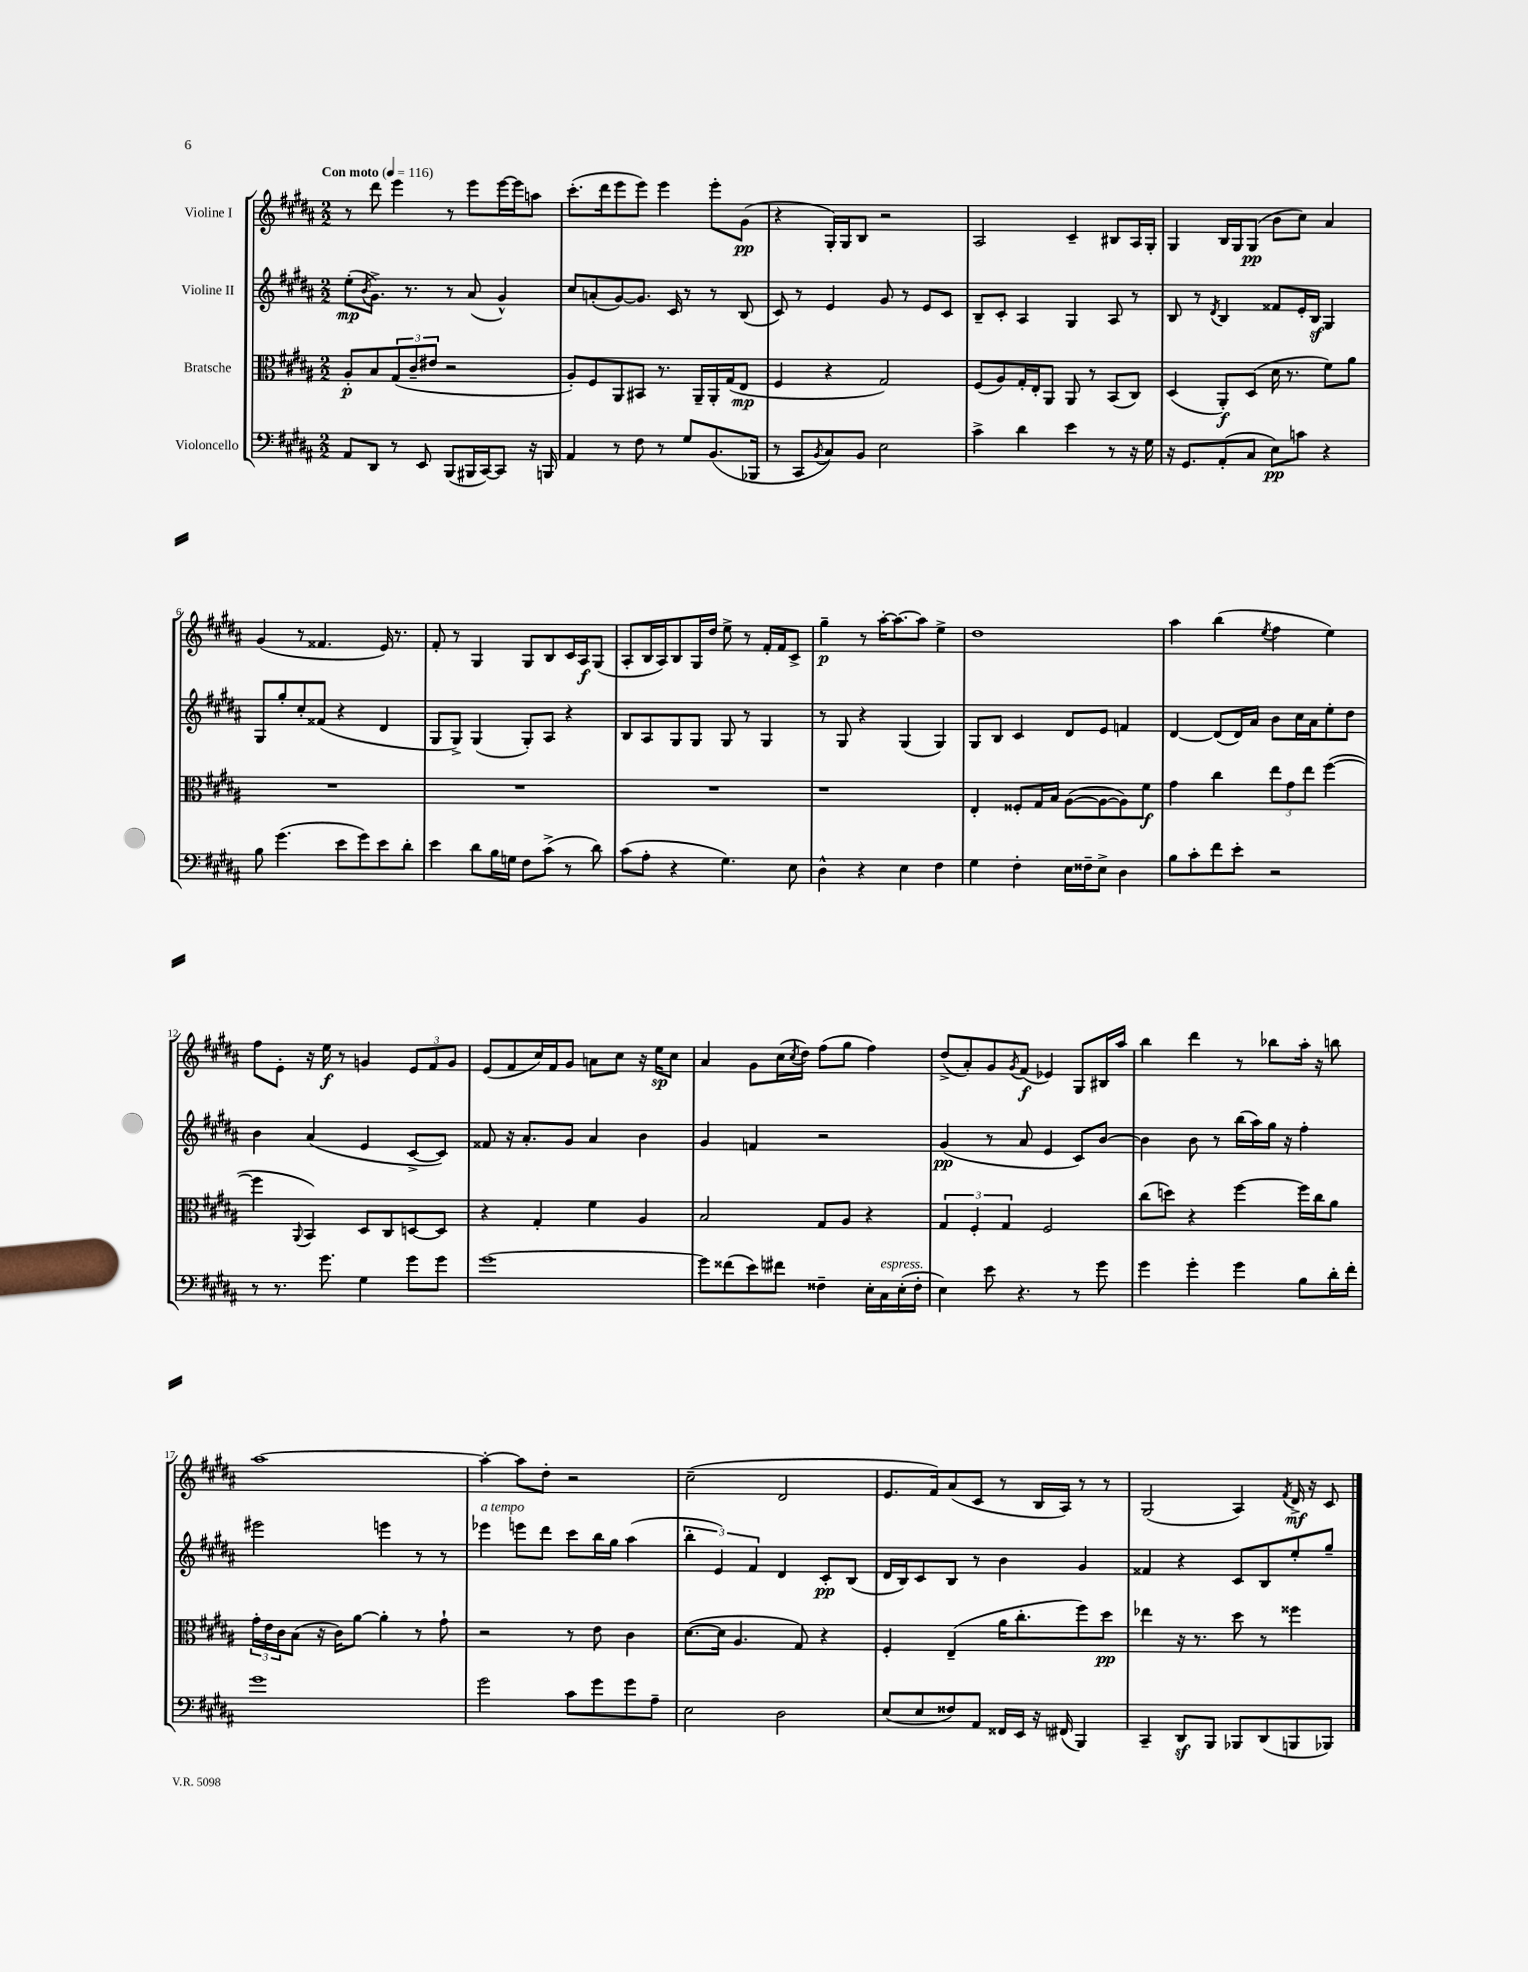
<<
\new StaffGroup <<
\new Staff = "s0" \with { instrumentName = "Violine I" } {
    \clef treble \key b \major \numericTimeSignature \time 2/2 \tempo "Con moto" 4 = 116
    r8 dis'''8 e'''4 r8 e'''8 e'''16~ e'''16 a''8 |
    cis'''8.-.( dis'''16 e'''8 e'''8) e'''4 e'''8-. gis'8\pp( |
    r4 gis16-.) gis16 b8 r2 |
    ais2 cis'4-- bis8 ais16 gis16-. |
    gis4 b16 gis16 gis8\pp( b'8 cis''8) ais'4 |
    gis'4( r8 fisis'4. e'16) r8. |
    fis'8-. r8 gis4 gis8 b8 cis'16 ais16\f gis8( |
    ais8-. b16 ais16) b8 gis16 dis''16 e''8-> r8 fis'16-. fis'16 cis'8-> |
    gis''4--\p r8 ais''16~-. ais''8.~ ais''8 e''4-> |
    dis''1 |
    ais''4 b''4( \acciaccatura { e''8 } fis''4 e''4) |
    fis''8 e'8-. r16 e''16\f r8 g'4 \tuplet 3/2 { e'8 fis'8 g'8 } |
    e'8( fis'8 cis''16) fis'16 gis'8 a'8 cis''8 r16 e''16\sp cis''8 |
    ais'4 gis'8 cis''16( \acciaccatura { cis''8 } dis''16) fis''8( gis''8 fis''4) |
    dis''8->( ais'8-.) gis'8 \acciaccatura { gis'8 } fis'8\f( ees'4) gis8 bis16 ais''16 |
    b''4 dis'''4 r8 bes''8 ais''16-. r16 b''8 |
    ais''1~ |
    ais''4~-. ais''8 dis''8-. r2 |
    cis''2--( dis'2 |
    e'8. fis'16) ais'8( cis'8 r8 b16 ais16) r8 r8 |
    gis2( ais4) \acciaccatura { fis'8 } dis'16->\mf r16 cis'8 \bar "|." |
}
\new Staff = "s1" \with { instrumentName = "Violine II" } {
    \clef treble \key b \major \numericTimeSignature \time 2/2
    e''8-.\mp( \acciaccatura { b'8 } gis'8.->) r8. r8 ais'8( gis'4-^) |
    cis''8 a'8-.( gis'8~) gis'8. cis'16 r8 r8 b8( |
    cis'8) r8 e'4 gis'8 r8 e'8 cis'8 |
    b8-- cis'8-. ais4 gis4 ais8 r8 |
    b8 r8 \acciaccatura { dis'8 } b4 fisis'8 e'16-. b16\sf gis4 |
    gis8 gis''8-. cis''8-. fisis'8( r4 dis'4 |
    gis8 gis8->) gis4( gis8-.) ais8 r4 |
    b8 ais8 gis8 gis8 gis8 r8 gis4 |
    r8 gis8 r4 gis4( gis4) |
    gis8 b8 cis'4 dis'8 e'8 f'4 |
    dis'4~ dis'8( dis'16) ais'16 b'8 cis''16 ais'16 e''8-. dis''8 |
    b'4 ais'4( e'4 cis'8~-> cis'8) |
    fisis'8 r16 ais'8.-. gis'8 ais'4 b'4 |
    gis'4 f'4 r2 |
    gis'4\pp( r8 ais'8 e'4 cis'8) b'8~ |
    b'4 b'8 r8 b''16( ais''16) gis''16 r16 fis''4-. |
    eis'''2 e'''4 r8 r8 |
    ees'''4^\markup { \italic "a tempo" } e'''8 dis'''8 cis'''8 b''16 gis''16 ais''4( |
    \tuplet 3/2 { b''4-. e'4) fis'4 } dis'4 cis'8-.\pp b8( |
    dis'16 b16) cis'8 b8 r8 b'4 gis'4 |
    fisis'4 r4 cis'8 b8 e''8-. gis''8-- \bar "|." |
}
\new Staff = "s2" \with { instrumentName = "Bratsche" } {
    \clef alto \key b \major \numericTimeSignature \time 2/2
    ais8-.\p b8 \tuplet 3/2 { gis8( cis'8-- eis'8 } r2 |
    ais8-.) fis8 ais,8 bis,8 r8. ais,16-- ais,16-. gis16( e8\mp |
    fis4 r4 gis2) |
    fis8( ais8) gis16-. e16-. ais,8 ais,8 r8 b,8( cis8) |
    dis4( ais,8-.\f) dis8( dis'16 r8. fis'8) ais'8 |
    R1 |
    R1 |
    R1 |
    r1 |
    e4-. fisis8-. gis16 b16 ais8~( ais8~ ais8) fis'8\f |
    gis'4 cis''4 \tuplet 3/2 { e''8 gis'8 e''8 } fis''4~( |
    fis''4 \appoggiatura { ais,8 } b,4) dis8 cis8 d8~ d8 |
    r4 gis4-. fis'4 ais4 |
    b2 gis8 ais8 r4 |
    \tuplet 3/2 { gis4 fis4-. gis4 } fis2 |
    cis''8( d''8) r4 fis''4~ fis''16 cis''16 ais'8 |
    \tuplet 3/2 { gis'16-. e'16 cis'16 } b8( r16 cis'16) ais'8~ ais'4-. r8 gis'8-! |
    r2 r8 e'8 cis'4 |
    dis'8.~( dis'16 ais4. gis8) r4 |
    fis4-. e4--( ais'16 cis''8.-. fis''8) dis''8\pp |
    ees''4 r16 r8. dis''8 r8 fisis''4 \bar "|." |
}
\new Staff = "s3" \with { instrumentName = "Violoncello" } {
    \clef bass \key b \major \numericTimeSignature \time 2/2
    ais,8 dis,8 r8 e,8 b,,8( bis,,16 cis,16~) cis,8 r16 b,,16 |
    ais,4 r8 fis8 r8 gis8 b,8.( bes,,16 |
    r8 cis,8 \acciaccatura { b,8 } cis8) b,8 e2 |
    cis'4-> dis'4 e'4 r8 r16 gis16 |
    r16 gis,8. ais,8-.( cis8 e8\pp) c'8 r4 |
    b8 gis'4.( e'8 gis'8) e'8 dis'8-. |
    e'4 dis'8 b16 g16 fis8 cis'8->( r8 dis'8) |
    cis'8( ais8-. r4 gis4.) e8 |
    dis4-^ r4 e4 fis4 |
    gis4 fis4-. e16 fisis16-- e8-> dis4 |
    b8 cis'8-. fis'8 e'8-. r2 |
    r8 r8. gis'8. gis4 gis'8 gis'8 |
    gis'1~ |
    gis'8 fisis'8( e'8) fis'8 fisis4-- e16-. cis16^\markup { \italic "espress." } e16-.( fisis16-. |
    e4) e'8 r4. r8 gis'8 |
    gis'4 gis'4-. gis'4 b8 dis'16-. fis'16-. |
    gis'1 |
    gis'2 cis'8 gis'8 gis'8 ais8-- |
    e2 dis2 |
    e8( e8 fisis8) ais,8 fisis,16 e,16 r16 fis,16( b,,4) |
    cis,4-- dis,8\sf b,,8 bes,,8 dis,8( b,,8 bes,,8) \bar "|." |
}
>>
>>
